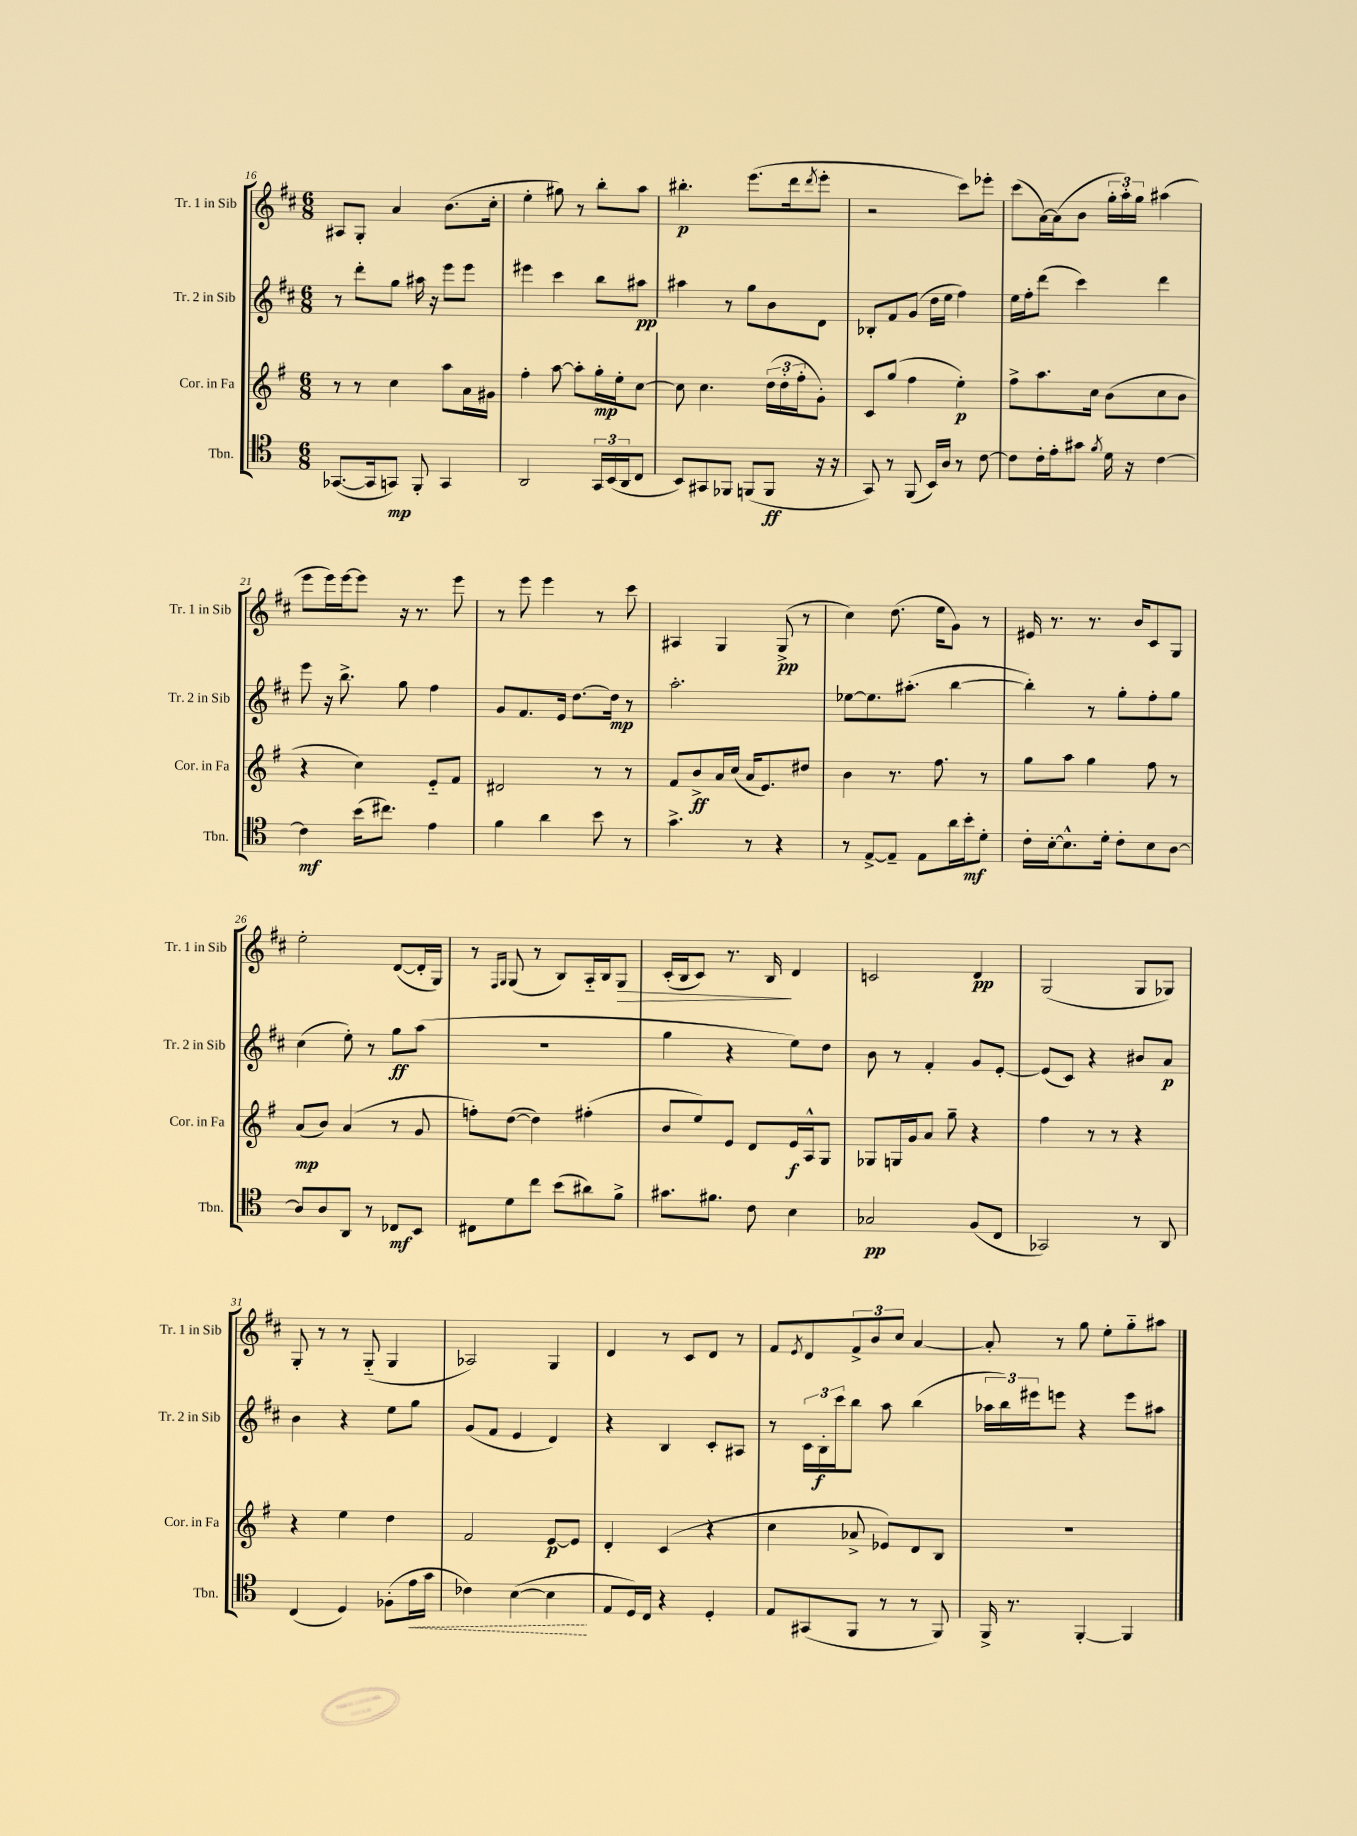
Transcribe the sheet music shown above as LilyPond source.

<<
\new StaffGroup <<
\new Staff = "s0" \with { instrumentName = "Tr. 1 in Sib" shortInstrumentName = "Tr. 1 in Sib" } {
    \clef treble \key d \major \numericTimeSignature \time 6/8
    ais8 g8-. a'4 b'8.( cis''16-. |
    e''4-. gis''8) r8 b''8-. a''8 |
    bis''4.-.\p e'''8.( d'''16 \acciaccatura { d'''8 } e'''8-. |
    r2 cis'''8) ees'''8-. |
    cis'''8( a'16~) a'16( b'8 \tuplet 3/2 { g''16-. a''16-.) g''16 } ais''4( |
    e'''8 e'''16) e'''16~ e'''8 r16 r8. e'''8 |
    r8 e'''8 e'''4 r8 cis'''8 |
    ais4 g4 g8->\pp( r8 |
    cis''4) d''8.( e''16 g'8) r8 |
    eis'16 r8. r8. b'16 cis'8 g8 |
    e''2-. d'8~( d'16-. g16) |
    r8 \grace { fis16 g16 } g8( r8 b8) a16-_ b16 g8\> |
    cis'16-.( b16 cis'8) r8. b16\! d'4 |
    c'2 d'4\pp |
    g2( g8 ges8) |
    g8-. r8 r8 g8-_( g4 |
    aes2) g4 |
    d'4 r8 cis'8 d'8 r8 |
    fis'8 \acciaccatura { e'8 } d'8 \tuplet 3/2 { fis'8-> b'8 cis''8 } a'4~ |
    a'8-. r8 g''8 e''8-. g''8-_ ais''8 \bar "|." |
}
\new Staff = "s1" \with { instrumentName = "Tr. 2 in Sib" shortInstrumentName = "Tr. 2 in Sib" } {
    \clef treble \key d \major \numericTimeSignature \time 6/8
    r8 d'''8-. g''8 ais''16 r16 e'''8 e'''8 |
    eis'''4 cis'''4 b''8 ais''8\pp |
    ais''4 r8 g''8 b'8 d'8 |
    bes8-. fis'8 g'8( d''16 e''16 fis''4) |
    e''16 fis''16-. d'''8( cis'''4) d'''4 |
    e'''8 r16 b''8.-> g''8 fis''4 |
    g'8 fis'8. e'16 d''8.~ d''16\mp r8 |
    a''2.-. |
    ees''8~ ees''8. ais''8.-.( b''4~ |
    b''4-.) r8 g''8-. fis''8-. g''8 |
    cis''4( e''8-.) r8 g''8\ff a''8( |
    R2. |
    g''4 r4 e''8) d''8 |
    b'8 r8 fis'4-. g'8 e'8~-. |
    e'8( cis'8) r4 bis'8 a'8\p |
    b'4 r4 e''8 g''8 |
    g'8( fis'8 e'4 d'4) |
    r4 b4 cis'8-. ais8 |
    r8 \tuplet 3/2 { cis'16 b16-.\f cis'''16 } b''8 a''8 b''4( |
    \tuplet 3/2 { aes''16 b''16) eis'''16 } e'''8 r4 e'''8 ais''8 \bar "|." |
}
\new Staff = "s2" \with { instrumentName = "Cor. in Fa" shortInstrumentName = "Cor. in Fa" } {
    \clef treble \key g \major \numericTimeSignature \time 6/8
    r8 r8 c''4 a''8 a'16 gis'16 |
    fis''4-. a''8~ a''8-. g''16-.\mp e''16-. c''8~ |
    c''8 c''4. \tuplet 3/2 { d''16( d''16-. fis''16-. } g'8-.) |
    c'8 g''8( fis''4 e''4-.\p) |
    fis''8-> a''8. c''16 b'8( c''8 b'8 |
    r4 c''4) e'8-_ fis'8 |
    dis'2 r8 r8 |
    fis'8 b'8->\ff a'16 c''16( a'16 e'8.) dis''8 |
    b'4 r8. fis''8. r8 |
    g''8 a''8 g''4 fis''8 r8 |
    a'8\mp( b'8) a'4( r8 g'8 |
    f''8-.) d''8~( d''4) fis''4-.( |
    b'8 e''8) e'8 d'8 e'16\f a16-^ g8 |
    ges8 g16 g'16 a'8 g''8-- r4 |
    fis''4 r8 r8 r4 |
    r4 e''4 d''4 |
    fis'2 e'8~\p e'8 |
    d'4-. c'4( r4 |
    c''4 aes'8-> ees'8) d'8 b8 |
    R2. \bar "|." |
}
\new Staff = "s3" \with { instrumentName = "Tbn." shortInstrumentName = "Tbn." } {
    \clef tenor \key c \major \numericTimeSignature \time 6/8
    ges,8.~( ges,16 g,8\mp) f,8-. g,4 |
    a,2 \tuplet 3/2 { g,16 b,16( a,16 } c8 |
    b,8) gis,8 fes,8 f,8( f,8\ff r16 r16 |
    g,8) r8 f,8( b,16) a16 r8 c'8~ |
    c'8 c'16-. e'16-. gis'8 \acciaccatura { f'8 } d'16 r16 c'4~ |
    c'4\mf b'16( cis''8.) e'4 |
    f'4 a'4 b'8 r8 |
    g'4.-> r8 r4 |
    r8 e8~-> e8-- e8 a'16 b'16-.\mf d'8-. |
    c'16-. b16~-. b8.-^ d'16-. c'8-. b8 a8~ |
    a8 a8 a,8 r8 ces8\mf b,8 |
    cis8 d'8 c''8 b'8( ais'8) f'8-> |
    gis'8. fis'8. c'8 b4 |
    ges2\pp f8( c8 |
    ges,2) r8 a,8 |
    c4( d4) fes8-.( \once \override Hairpin.style = #'dashed-line e'16\< g'16 |
    ces'4) b4~( b4\! |
    e8 d16) c16 r4 d4-. |
    e8 gis,8( f,8 r8 r8 f,8) |
    f,16-> r8. f,4~-. f,4 \bar "|." |
}
>>
>>
\layout { \context { \Score currentBarNumber = #16 } }
